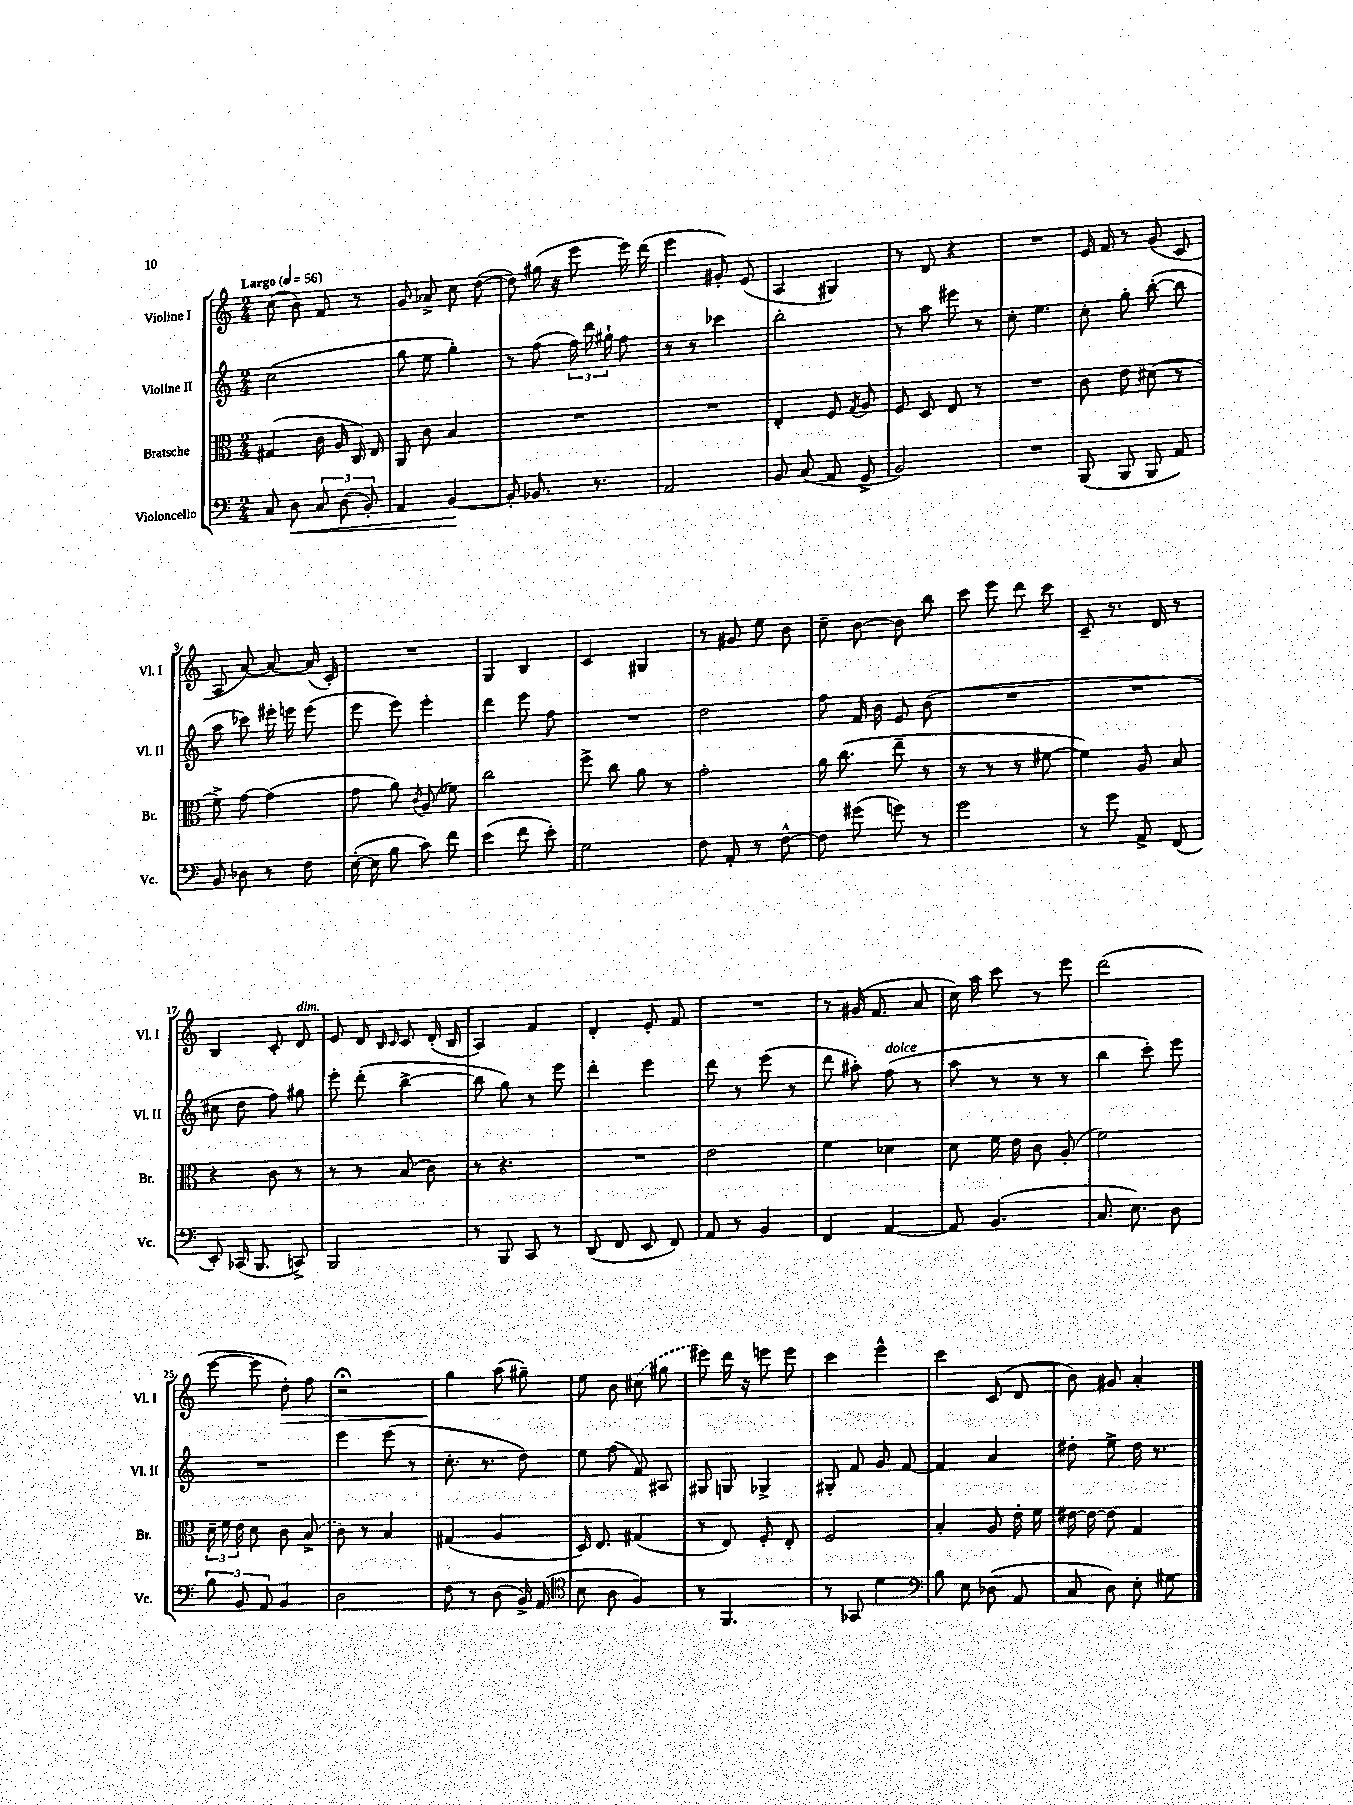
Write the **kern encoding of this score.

**kern	**dynam	**kern	**kern	**kern	**dynam
*part4	*part4	*part3	*part2	*part1	*part1
*staff4	*staff4	*staff3	*staff2	*staff1	*staff1
*I"Violoncello	*	*I"Bratsche	*I"Violine II	*I"Violine I	*
*I'Vc.	*	*I'Br.	*I'Vl. II	*I'Vl. I	*
*clefF4	*	*clefC3	*clefG2	*clefG2	*
*k[]	*	*k[]	*k[]	*k[]	*
*M2/4	*	*M2/4	*M2/4	*M2/4	*
*MM56	*	*MM56	*MM56	*MM56	*
=1	=1	=1	=1	=1	=1
!	!	!	!	!LO:TX:a:B:t=Largo	!
8C/	.	(4G#X/	(2cc\	(8cc\	.
!	!LO:HP:b	!	!	!	!
8D\	<	.	.	8b\)	.
12C/	.	16c\	.	8f/	.
.	.	16A/	.	.	.
(12D\	.	.	.	.	.
.	.	16C/)	.	8r	.
12BB'/)	.	.	.	.	.
.	.	16E/	.	.	.
=2	=2	=2	=2	=2	=2
4AA/	.	8AA/	8gg\	8g/	.
.	.	8c\	8ee\	8a-X^/	.
[4BB/	.	4B/	4gg'\)	8cc\	.
.	.	.	.	([8dd\	.
.	[	.	.	.	.
=3	=3	=3	=3	=3	=3
8BB'/]	.	2r	8r	8dd\])	.
8.BB-X/	.	.	(8ff\	(16gg#X\	.
.	.	.	.	16r	.
.	.	.	24ff\)	8eee\	.
.	.	.	24ddd\	.	.
8.r	.	.	.	.	.
.	.	.	24gg#X`\	.	.
.	.	.	8ff\	16eee\)	.
.	.	.	.	(16ddd\	.
=4	=4	=4	=4	=4	=4
2AA/	.	2r	8r	4eee\	.
.	.	.	8r	.	.
.	.	.	4ccc-X\	8g#X'/)	.
.	.	.	.	(8e/	.
=5	=5	=5	=5	=5	=5
8BB/	.	4E'/	2bb'\	4A/	.
(8C/	.	.	.	.	.
8AA/	.	8F/	.	4G#X/)	.
.	.	8qG/	.	.	.
8GG^/	.	8A/	.	.	.
=6	=6	=6	=6	=6	=6
2BB/)	.	8F/	8r	8r	.
.	.	8D/	8aa\	8d/	.
.	.	8E/	8eee#X\	4r	.
.	.	8r	8r	.	.
=7	=7	=7	=7	=7	=7
2r	.	2r	8cc'\	2r	.
.	.	.	4.ee\	.	.
=8	=8	=8	=8	=8	=8
(8BBB/	.	8c\	8cc'\	16e/	.
.	.	.	.	16f/	.
8BBB/	.	8e\	8gg'\	8r	.
8BBB/	.	(8d#X\	([8bb'\	(8g/	.
8AA/)	.	8r	8bb\]	8c/	.
!!LO:LB:g=z
=9	=9	=9	=9	=9	=9
8BB/	.	8f^\)	8aa\	8A/	.
8D-X\	.	[8g\	8ccc-X\)	[8a/)	.
8r	.	(4g\]	16eee#X'\	8a/_	.
.	.	.	16eeen\	.	.
8F\	.	.	(8eee\	(16a/]	.
.	.	.	.	16c'/)	.
=10	=10	=10	=10	=10	=10
([16E'\	.	8g\	8eee\	2r	.
16E\]	.	.	.	.	.
8B\	.	8a\)	8eee\)	.	.
.	.	8qc/	.	.	.
8c\)	.	(8A/	4eee'\	.	.
8f\	.	8f-X\)	.	.	.
=11	=11	=11	=11	=11	=11
(4e\	.	2cc\	4ddd\	4G/	.
8f\	.	.	8eee\	4B/	.
8e'\)	.	.	8ff\	.	.
=12	=12	=12	=12	=12	=12
2G\	.	8ff^\	2r	4c/	.
.	.	8cc\	.	.	.
.	.	8a\	.	4G#X/	.
.	.	8r	.	.	.
=13	=13	=13	=13	=13	=13
8F\	.	2g'\	2dd\	8r	.
8AA'/	.	.	.	8g#X/	.
8r	.	.	.	8ee\	.
[8F^^\	.	.	.	8b\	.
=14	=14	=14	=14	=14	=14
8F\]	.	16a\	8ff\	8cc~\	.
.	.	(8.cc\	.	.	.
(8g#X\	.	.	16f/	[8b\	.
.	.	.	16b\	.	.
8gn\)	.	8ee~\	8e/	8b\]	.
8r	.	8r	(8b\	8bb\	.
=15	=15	=15	=15	=15	=15
2g\	.	8r	2r	8ccc\	.
.	.	8r	.	8eee\	.
.	.	8r	.	8ddd\	.
.	.	[8f#X\	.	8ccc\	.
=16	=16	=16	=16	=16	=16
8r	.	4f#\])	2r	8c~/	.
8g\	.	.	.	8.r	.
8AA^/	.	8A/	.	.	.
.	.	.	.	16d/	.
(8FF/	.	8B/	.	8r	.
!!LO:LB:g=z
=17	=17	=17	=17	=17	=17
8EE'/)	.	4r	8cc#X\	4B/	.
(16CC-X/	.	.	8dd\	.	.
8.BBB/	.	.	.	.	.
.	.	8c\	8ff\)	8c'/	.
!	!	!	!	!LO:TX:a:i:t=dim.	!
8CCn^/)	.	8r	8gg#X\	8d/	.
=18	=18	=18	=18	=18	=18
2BBB/	.	8r	8eee'\	8e/	.
.	.	8r	(8ddd'\	8d/	.
.	.	.	.	16qqB/	.
.	.	.	.	16qqc/	.
.	.	(8B/	[4bb^\	8c/	.
.	.	8c\)	.	(16d'/	.
.	.	.	.	16B/	.
=19	=19	=19	=19	=19	=19
8r	.	8r	8bb\]	4A/)	.
8BBB/	.	4.r	8gg\)	.	.
8CC/	.	.	8r	4f/	.
8r	.	.	8eee\	.	.
=20	=20	=20	=20	=20	=20
(8DD/	.	2r	4ddd'\	4d'/	.
8FF/	.	.	.	.	.
8EE/	.	.	4eee\	8e'/	.
8FF/)	.	.	.	8f/	.
=21	=21	=21	=21	=21	=21
8AA/	.	2e\	8ddd\	2r	.
8r	.	.	8r	.	.
4BB/	.	.	(8eee\	.	.
.	.	.	8r	.	.
=22	=22	=22	=22	=22	=22
4FF/	.	4f\	8ddd\	8r	.
.	.	.	8aa#X'\)	(16g#X/	.
.	.	.	.	8.f/	.
!	!	!	!LO:TX:a:i:t=dolce	!	!
[4AA/	.	4d-X\	(8ff\	.	.
.	.	.	8r	8a/	.
=23	=23	=23	=23	=23	=23
8AA/]	.	8d\	8aa\	16cc\)	.
.	.	.	.	16aa\	.
(4.BB/	.	16f\	8r	8ccc\	.
.	.	16e\	.	.	.
.	.	8c\	8r	8r	.
.	.	(8A'/	8r	8eee\	.
=24	=24	=24	=24	=24	=24
8.C/	.	2f\)	4bb\	(2ddd\	.
8.E\)	.	.	.	.	.
.	.	.	8ccc'\)	.	.
8D\	.	.	8eee\	.	.
!!LO:LB:g=z
=25	=25	=25	=25	=25	=25
12B\	.	24d~\	2r	[8eee\	.
.	.	24f\	.	.	.
12BB/	.	24e\	.	.	.
.	.	8d\	.	8eee\]	.
12AA/	.	.	.	.	.
!	!	!	!	!	!LO:HP:b
4BB/	.	8c\	.	8dd'\)	>
.	.	(8B^/	.	8ff\	.
=26	=26	=26	=26	=26	=26
2D\	.	8c\)	4eee\	2r;<	.
.	.	8r	.	.	.
.	.	4B/	(8eee\	.	.
.	.	.	8r	.	.
=27	=27	=27	=27	=27	=27
8F\	.	(4G#X/	8.cc'\	4gg\	.
8r	.	.	.	.	.
.	.	.	8.r	.	.
(8D\	.	4A/	.	(8aa\	]
16BB^/)	.	.	8dd\)	8gg#X~\)	.
(16AA/	.	.	.	.	.
=28	=28	=28	=28	=28	=28
*clefC4	*	*	*	*	*
8B\	.	16D/)	8ee\	8ee\	.
.	.	8.E/	.	.	.
8A\	.	.	(8ff\	8b\	.
4F/)	.	(4G#X/	8f/)	(8cc#X\	.
.	.	.	8A#X/	8gg#X\	.
=29	=29	=29	=29	=29	=29
8r	.	8r	8G#X/	8eee#X\)	.
4.FF/	.	8E/)	8Gn/	16ddd\	.
.	.	.	.	16r	.
.	.	8F'/	4G-X^/	8eeen\	.
.	.	8E'/	.	8eee\	.
=30	=30	=30	=30	=30	=30
8r	.	2F/	8G#X'/	4ccc\	.
8GG-X/	.	.	8f/	.	.
4d\	.	.	8g/	4eee^^\	.
.	.	.	[8f/	.	.
=31	=31	=31	=31	=31	=31
*clefF4	*	*	*	*	*
8B\	.	4B'/	4f/]	4ccc\	.
8E\	.	.	.	.	.
(8D-X\	.	8A/	4a/	(8c/	.
8AA/	.	16e'\	.	8d/	.
.	.	16f\	.	.	.
=32	=32	=32	=32	=32	=32
8C/	.	[16e#X\	8dd#X'\	8b\)	.
.	.	16e#\_	.	.	.
8D\)	.	8e#\]	8ee^\	8g#X/	.
8E'\	.	4G/	16dd#\	4a'/	.
.	.	.	8.r	.	.
8G#X\	.	.	.	.	.
==	==	==	==	==	==
*-	*-	*-	*-	*-	*-
